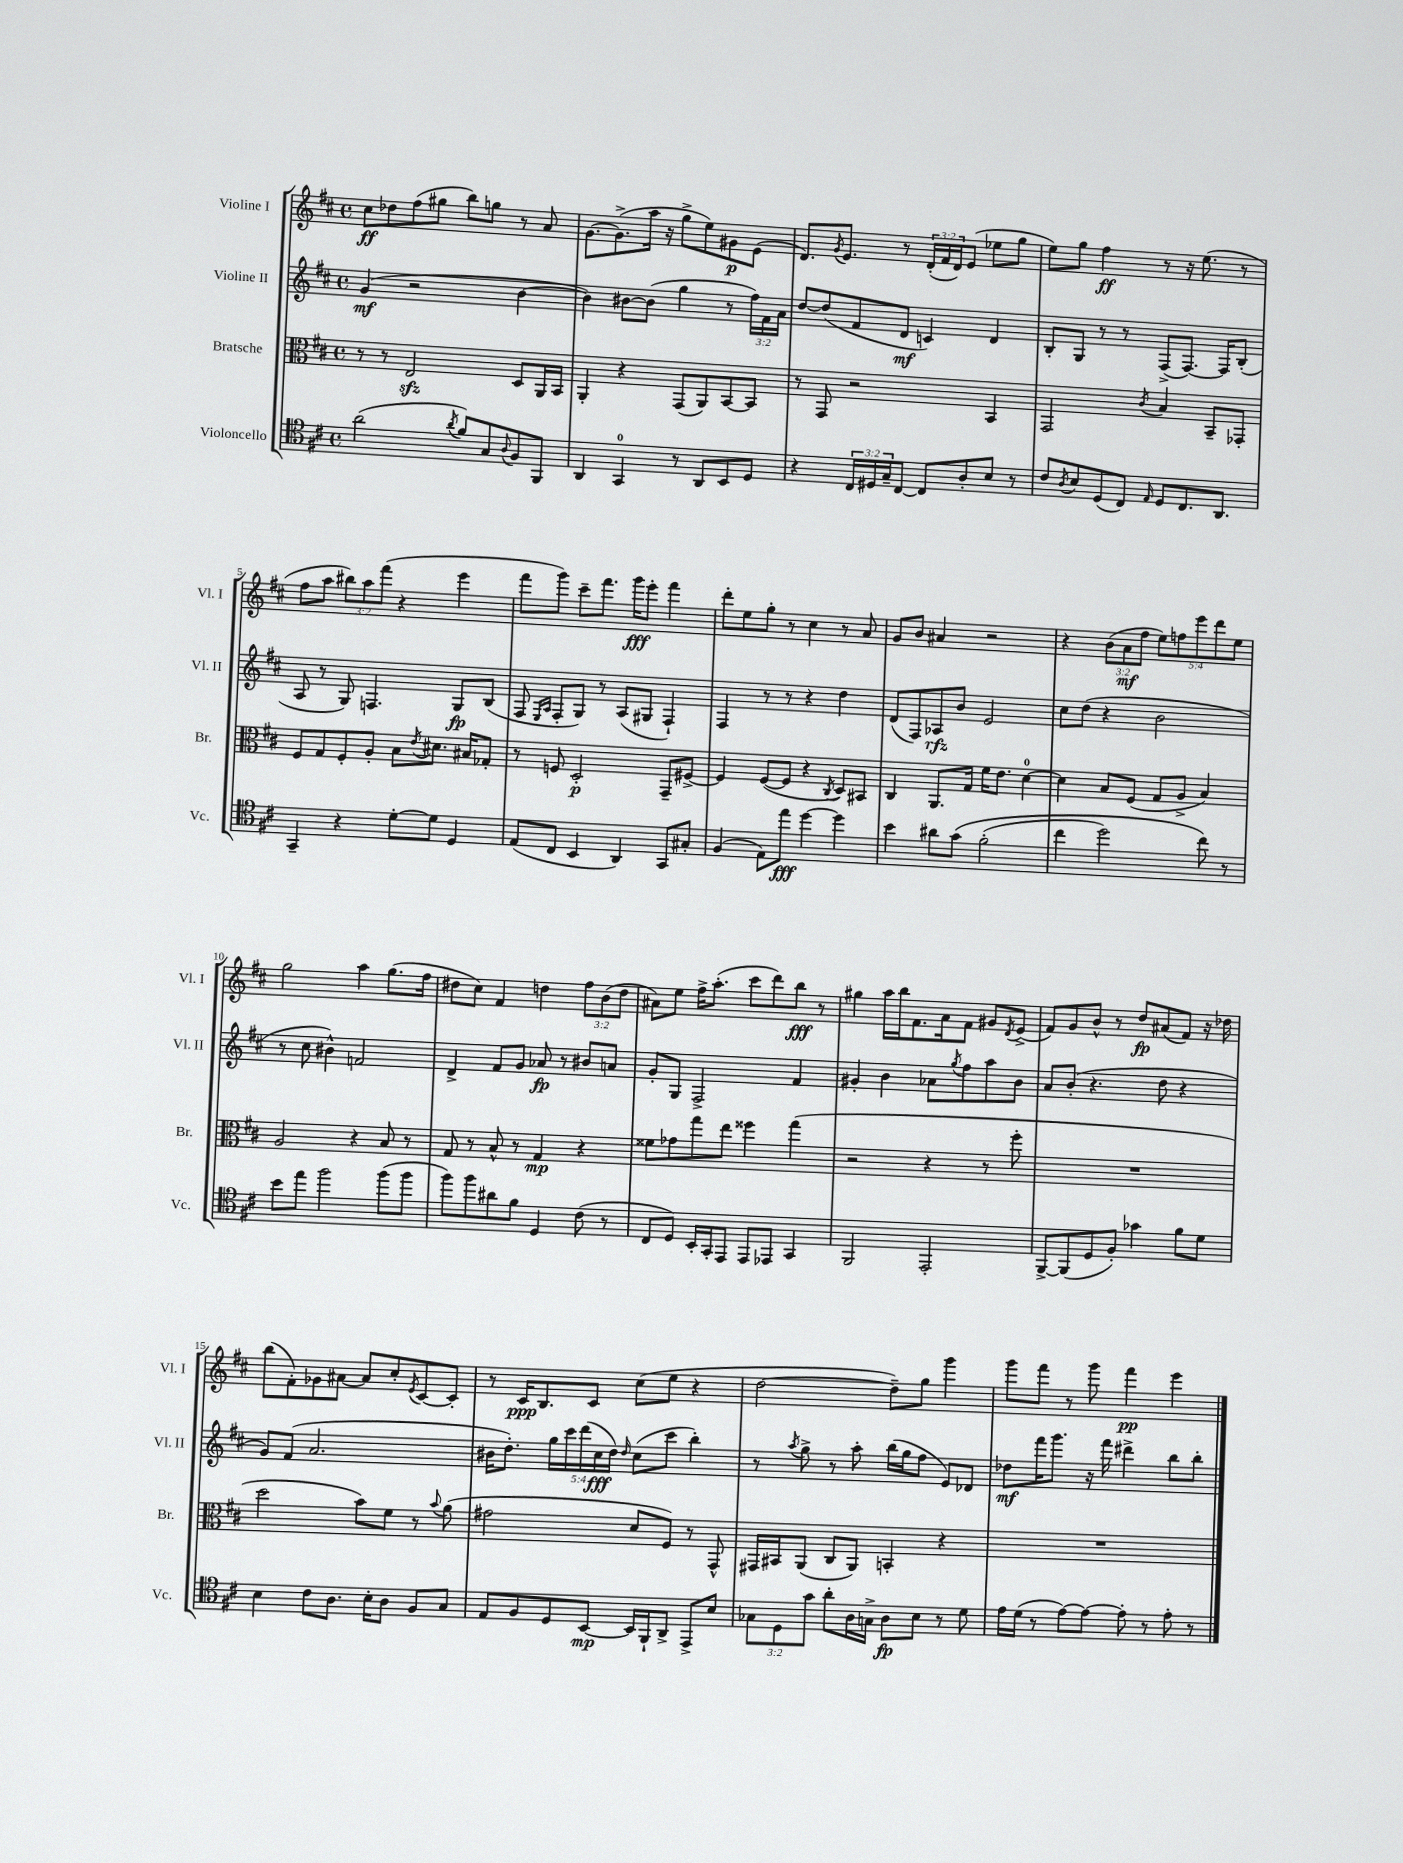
<<
\new StaffGroup <<
\new Staff = "s0" \with { instrumentName = "Violine I" shortInstrumentName = "Vl. I" } {
    \clef treble \key d \major \defaultTimeSignature \time 4/4 \override Staff.TupletNumber.text = #tuplet-number::calc-fraction-text
    cis''8\ff des''8 fis''8( gis''8 b''8) g''8 r8 a'8 |
    g'8.~ g'8.->( a''16 r16 g''8-> e''8) gis'8\p e'8( |
    d'8.) \acciaccatura { g'8 } e'8. r8 \tuplet 3/2 { d'16-.( fis'16 d'16) } e'8( ees''8 g''8 |
    e''8) g''8 fis''4\ff r8 r16 e''8.( r8 |
    fis''8 a''8 \tuplet 3/2 { bis''8) a''8 fis'''8( } r4 e'''4 |
    fis'''8 g'''8) cis'''8-- fis'''8. g'''16\fff e'''8-. fis'''4 |
    d'''8-. e''8 g''8-. r8 cis''4 r8 a'8 |
    g'8 b'8 ais'4 r2 |
    r4 \tuplet 3/2 { b'8( a'8\mf fis''8 } \tuplet 5/4 { e''8) f''8 e'''8 d'''8 e''8 } |
    g''2 a''4 g''8.( fis''16 |
    dis''8 cis''8) fis'4 d''4 \tuplet 3/2 { fis''8 b'8( d''8 } |
    ais'8) e''8 fis''16-> a''8.-.( cis'''8 d'''8) b''8\fff r8 |
    gis''4 a''16 b''16 fis'8. a'16 fis'8 gis'8 \acciaccatura { d'8 } e'8->( |
    fis'8) g'8 b'8-^ r8 d''8\fp ais'8( fis'8) r16 des''16 |
    b''8( fis'8-.) ges'8 ais'8~ ais'8 cis''8-. \acciaccatura { e'8 } cis'8~ cis'8-. |
    r8 cis'16\ppp b8. cis'8 cis''8( e''8 r4 |
    d''2~ d''8--) g''8 g'''4 |
    g'''8 fis'''8 r8 g'''8 fis'''4\pp e'''4 \bar "|." |
}
\new Staff = "s1" \with { instrumentName = "Violine II" shortInstrumentName = "Vl. II" } {
    \clef treble \key d \major \defaultTimeSignature \time 4/4 \override Staff.TupletNumber.text = #tuplet-number::calc-fraction-text
    g'4\mf( r2 b'4~ |
    b'4) bis'8~ bis'8( g''4 r8 \tuplet 3/2 { fis''16) fis'16 a'16 } |
    d''8~ d''8( fis'8 d'8\mf c'4) d'4 |
    b8-. g8 r8 r8 fis8->( fis8.~) fis16 b8-.( |
    a8 r8 g8) f4. g8\fp b8( |
    fis8 \grace { e16 a16 } fis8-. g8) r8 a8( gis8 fis4-!) |
    fis4 r8 r8 r4 d''4 |
    d'8( fis8) aes8\rfz b'8 e'2 |
    cis''8 d''8( r4 b'2 |
    r8 cis''8 bis'4-^) f'2 |
    d'4-> fis'8 g'8 aes'8\fp r8 bis'8 a'8 |
    g'8-. g8 fis2-> fis'4 |
    gis'4-. b'4 aes'8 \acciaccatura { g''8 } fis''8 a''8 b'8 |
    a'8 b'8-.( r4. d''8 r4 |
    g'8) fis'8( a'2. |
    bis'16 d''8.-.) \tuplet 5/4 { g''16 cis'''16 d'''16( cis''16\fff d''16) } \grace { d''16 } cis''8( cis'''8 b''4-.) |
    r8 \acciaccatura { a''8 } g''8-> r8 a''8-. b''16( g''16 fis''8 e'8) des'8 |
    des''8\mf fis'''16 g'''8. r16 fis'''16 dis'''4-> b''8 b''8-. \bar "|." |
}
\new Staff = "s2" \with { instrumentName = "Bratsche" shortInstrumentName = "Br." } {
    \clef alto \key d \major \defaultTimeSignature \time 4/4
    r8 r8 e2\sfz d8 a,16 b,16 |
    a,4-. r4 g,8( a,8) b,8~ b,8 |
    r8 g,8 r2 b,4 |
    g,2 \acciaccatura { cis'8 } b4 b,8-- ges,8-. |
    fis8 g8 fis8-. a8-. b8 \acciaccatura { e'8 } dis'8. bis16 ges8-. |
    r8 f8 d2-.\p g,8-- fis8~-> |
    fis4 fis8~( fis8 r4 \acciaccatura { cis8 } d8) bis,8 |
    cis4 a,8. g16 fis'16 e'8. d'4-0~ |
    d'4 b8 fis8( g8 a8-> b4) |
    a2 r4 b8 r8 |
    g8 r8 b8-^ r8 g4\mp r4 |
    fisis'8 ges'8 g''8 e''8 fisis''4 g''4( |
    r2 r4 r8 fis''8-. |
    R1 |
    d''2 b'8) fis'8 r8 \appoggiatura { b'8 } a'8( |
    gis'2 d'8 fis8) r8 g,8-^ |
    gis,16 bis,16 a,8( cis8 a,8) b,4-. r4 |
    R1 \bar "|." |
}
\new Staff = "s3" \with { instrumentName = "Violoncello" shortInstrumentName = "Vc." } {
    \clef tenor \key d \major \defaultTimeSignature \time 4/4 \override Staff.TupletNumber.text = #tuplet-number::calc-fraction-text
    a'2( \acciaccatura { a'8 } fis'8) g8 \appoggiatura { a8 } fis8 fis,8 |
    a,4 g,4-0 r8 a,8 b,8 d8 |
    r4 \tuplet 3/2 { cis16 dis16 g16-- } cis8~ cis8 a8-. b8 r8 |
    cis'8 \acciaccatura { a8 } b8 d8( cis8) \grace { e16 } d8 cis8. a,8. |
    g,4-- r4 d'8~-. d'8 d4 |
    e8( cis8 b,4 a,4) g,8 gis8-. |
    fis4( e8) e''8\fff d''4~ d''4 |
    b'4 ais'8 g'8\( fis'2-.( |
    cis''4 d''2) cis''8\) r8 |
    b'8 e''8 fis''2 fis''8( fis''8 |
    fis''8) fis''8 ais'8 fis'8 d4 cis'8( r8 |
    cis8 d8) b,16-. g,16-. e,8 e,8 ees,8 g,4 |
    fis,2 e,2-. |
    fis,8~-> fis,8( d8 fis8-.) ges'4 fis'8 d'8 |
    b4 cis'8 a8. b16-. a8 fis8 g8 |
    e8 fis8 d8 b,8~\mp b,16 fis,16-! a,8-> e,8-> b8 |
    \tuplet 3/2 { ges8 d8 g'8 } a'8-. a16 g16-> a8\fp b8 r8 d'8 |
    e'16 d'16( r8 e'8~) e'8~ e'8-. r8 e'8-. r8 \bar "|." |
}
>>
>>
